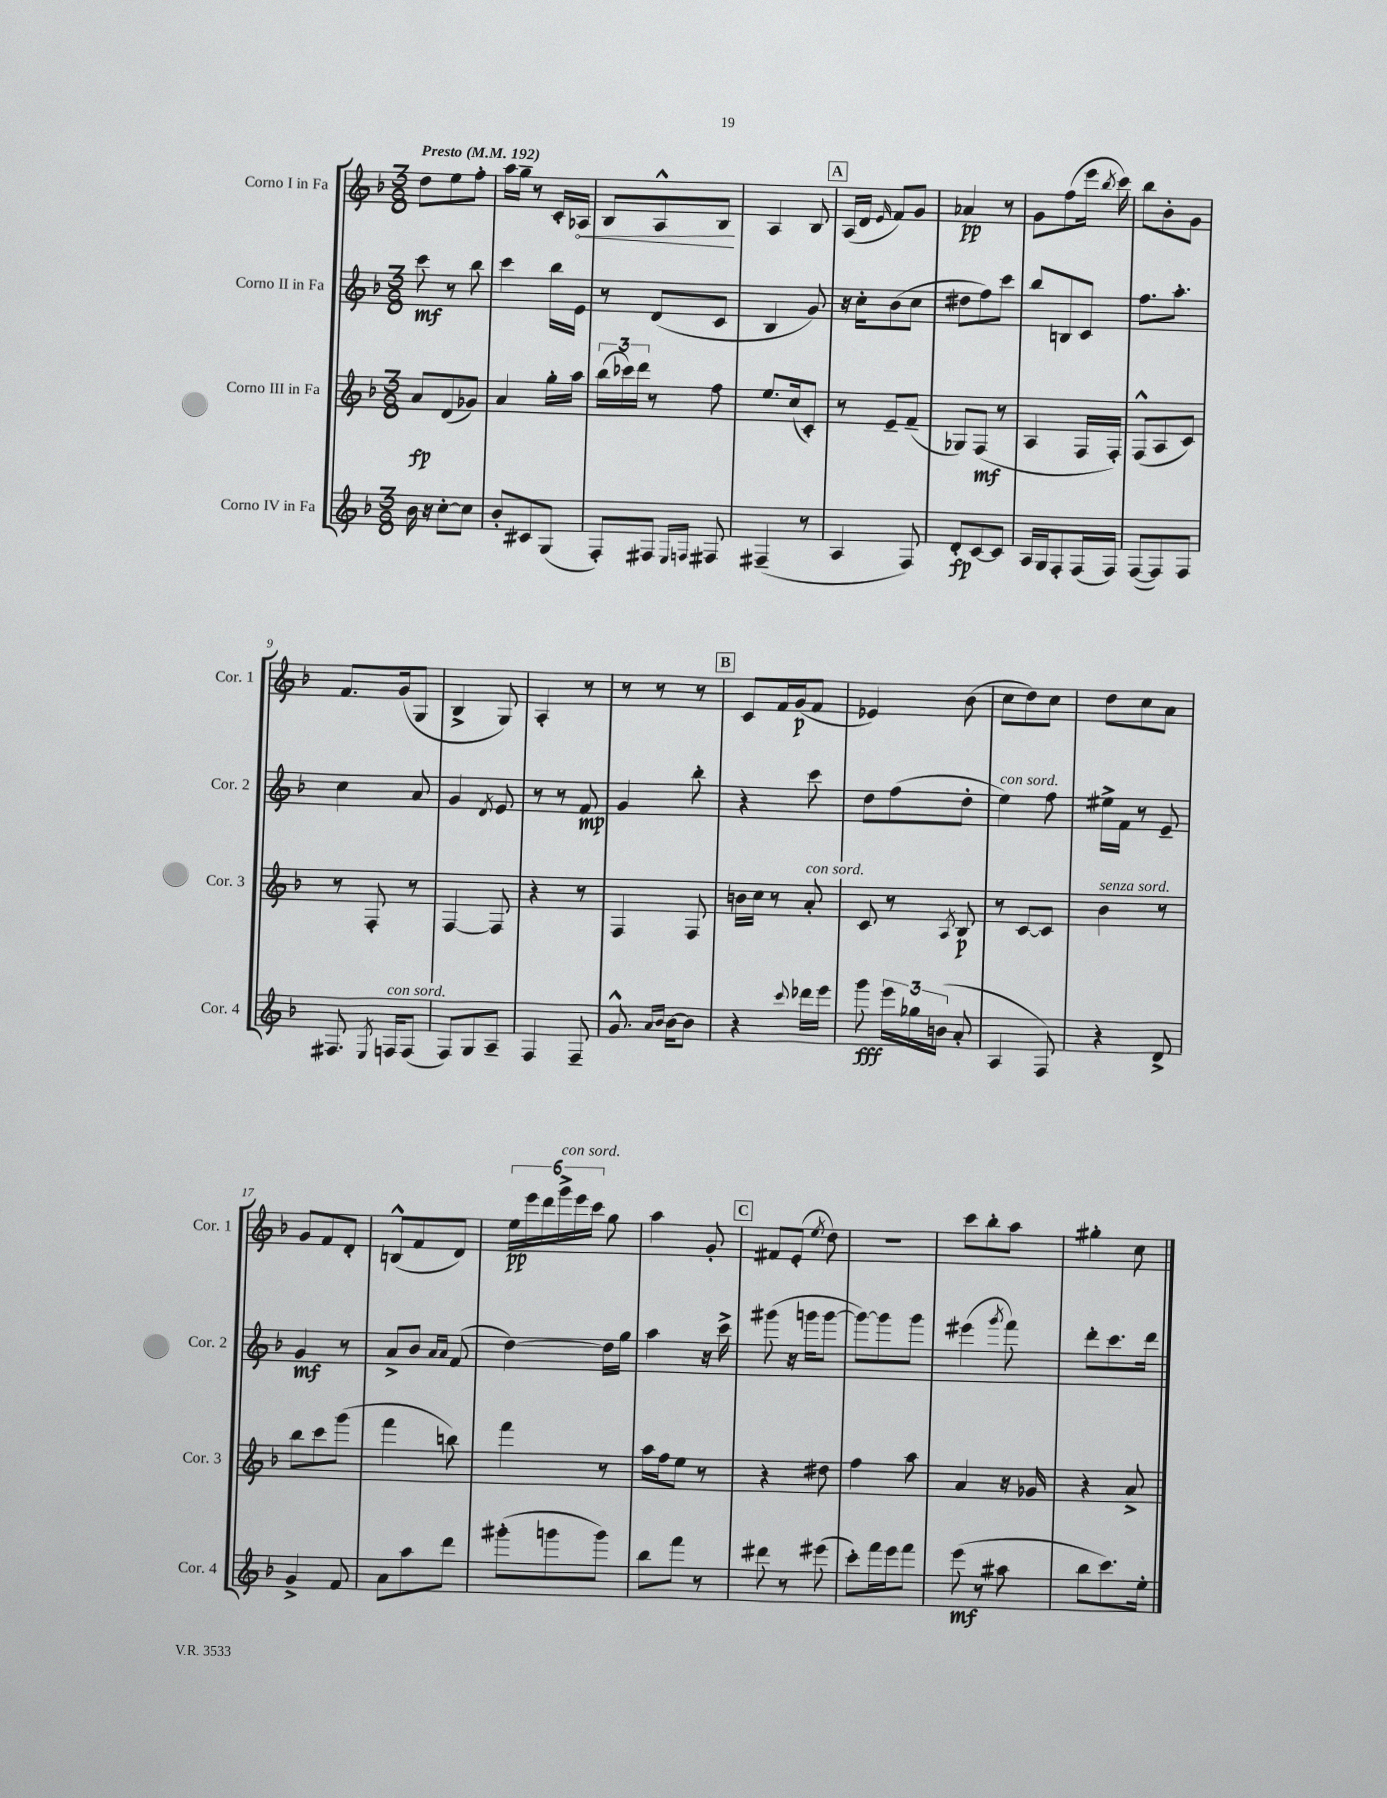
<<
\new StaffGroup <<
\new Staff = "s0" \with { instrumentName = "Corno I in Fa" shortInstrumentName = "Cor. 1" } {
    \clef treble \key f \major \numericTimeSignature \time 3/8 \tempo "Presto" 4 = 192
    \autoBeamOff d''8[ e''8 f''8]-. |
    a''16[ g''16]-- r8 c'16[-. \once \override Hairpin.circled-tip = ##t aes16]\< |
    bes8[ a8-^ bes8]\! |
    a4 bes8 |
    \mark \markup { \box "A" } a16[( d'16] \grace { e'16 } f'8[) g'8] |
    aes'4\pp r8 |
    g'8[ f''8( e'''16] \acciaccatura { bes''8 } c'''16) |
    bes''8[ bes'8-. g'8] |
    f'8.[ g'16( g8] |
    bes4-> g8) |
    a4-. r8 |
    r8 r8 r8 |
    \mark \markup { \box "B" } c'8[ f'16 g'16\p( f'8] |
    ees'4) bes'8( |
    c''8[ d''8) c''8] |
    d''8[ c''8 a'8] |
    g'8[ f'8 d'8]-. |
    b8[-^( f'8 d'8]) |
    \tuplet 6/4 { e''16[\pp e'''16 d'''16 g'''16->^\markup { \italic "con sord." } e'''16 c'''16] } g''8 |
    a''4 g'8-. |
    \mark \markup { \box "C" } fis'8[ e'8]-.( \acciaccatura { e''8 } d''8) |
    r4. |
    c'''8[ bes''8-. a''8] |
    gis''4-. c''8 \bar "|." |
}
\new Staff = "s1" \with { instrumentName = "Corno II in Fa" shortInstrumentName = "Cor. 2" } {
    \clef treble \key f \major \numericTimeSignature \time 3/8
    \autoBeamOff c'''8\mf r8 bes''8 |
    c'''4 bes''16[ e'16] |
    r8 d'8[( c'8] |
    bes4 g'8) |
    \mark \markup { \box "A" } r16 c''16[-. bes'8( c''8] |
    dis''8[ f''8) c'''8] |
    bes''8[ b8 c'8] |
    f''8.[ a''8.]-. |
    c''4 a'8 |
    g'4 \acciaccatura { d'8 } e'8 |
    r8 r8 f'8\mp |
    g'4 bes''8-. |
    \mark \markup { \box "B" } r4 c'''8 |
    d''8[ f''8( d''8]-. |
    e''4^\markup { \italic "con sord." }) f''8 |
    eis''16[-> f'16] r8 e'8-- |
    g'4\mf r8 |
    a'8[-> bes'8] \grace { a'16[ a'16] } f'8( |
    d''4~) d''16[ g''16] |
    a''4 r16 c'''16-> |
    \mark \markup { \box "C" } gis'''8( r16 g'''16[ g'''8]~ |
    g'''8[~) g'''8 g'''8] |
    eis'''4( \acciaccatura { g'''8 } f'''8) |
    d'''8[-. c'''8. d'''16] \bar "|." |
}
\new Staff = "s2" \with { instrumentName = "Corno III in Fa" shortInstrumentName = "Cor. 3" } {
    \clef treble \key f \major \numericTimeSignature \time 3/8
    \autoBeamOff a'8[\fp d'8( ges'8]) |
    a'4 g''16[-. a''16] |
    \tuplet 3/2 { bes''16[( ces'''16) d'''16] } r8 f''8 |
    e''8.[ c''16( c'8]-.) |
    \mark \markup { \box "A" } r8 e'8[-- f'8]--( |
    ges8[) f8]\mf( r8 |
    a4 f16[ f16]-.) |
    f8[-^( a8 c'8]) |
    r8 f8-. r8 |
    f4~ f8 |
    r4 r8 |
    f4 f8 |
    \mark \markup { \box "B" } b'16[ c''16] r8 a'8-.^\markup { \italic "con sord." } |
    c'8 r8 \acciaccatura { a8 } bes8\p |
    r8 c'8[~ c'8] |
    bes'4^\markup { \italic "senza sord." } r8 |
    bes''8[ c'''8 g'''8]( |
    f'''4 b''8) |
    f'''4 r8 |
    a''16[ f''16 e''8] r8 |
    \mark \markup { \box "C" } r4 dis''8 |
    f''4 a''8 |
    a'4 r16 ges'16 |
    r4 a'8-> \bar "|." |
}
\new Staff = "s3" \with { instrumentName = "Corno IV in Fa" shortInstrumentName = "Cor. 4" } {
    \clef treble \key f \major \numericTimeSignature \time 3/8
    \autoBeamOff bes'16 r16 c''8[~-. c''8] |
    bes'8[-. cis'8 g8]( |
    f8[-.) fis8] \grace { e16[ f16] } fis8 |
    fis4--( r8 |
    \mark \markup { \box "A" } a4 f8) |
    d'8[-.\fp c'8~ c'8] |
    a16[ g16 f8-. f16( f16]) |
    f8[~( f8) f8] |
    fis8. \acciaccatura { e8 } f16[^\markup { \italic "con sord." } f8]( |
    f8[) g8 a8]-- |
    f4 f8-- |
    g'8.-^ \grace { a'16[ bes'16] } bes'16[~ bes'8] |
    \mark \markup { \box "B" } r4 \appoggiatura { c'''8 } des'''16[ e'''16] |
    g'''8\fff \tuplet 3/2 { e'''16[ ges''16 b'16]( } a'8-. |
    a4 f8) |
    r4 d'8-> |
    g'4-> f'8 |
    a'8[ a''8 d'''8] |
    gis'''8[-.( g'''8 g'''8]) |
    bes''8[ f'''8] r8 |
    \mark \markup { \box "C" } dis'''8 r8 eis'''8( |
    c'''8[-.) f'''16 e'''16 f'''8] |
    e'''8\mf( r8 ais''8 |
    bes''8[ c'''8.) e''16]-. \bar "|." |
}
>>
>>
